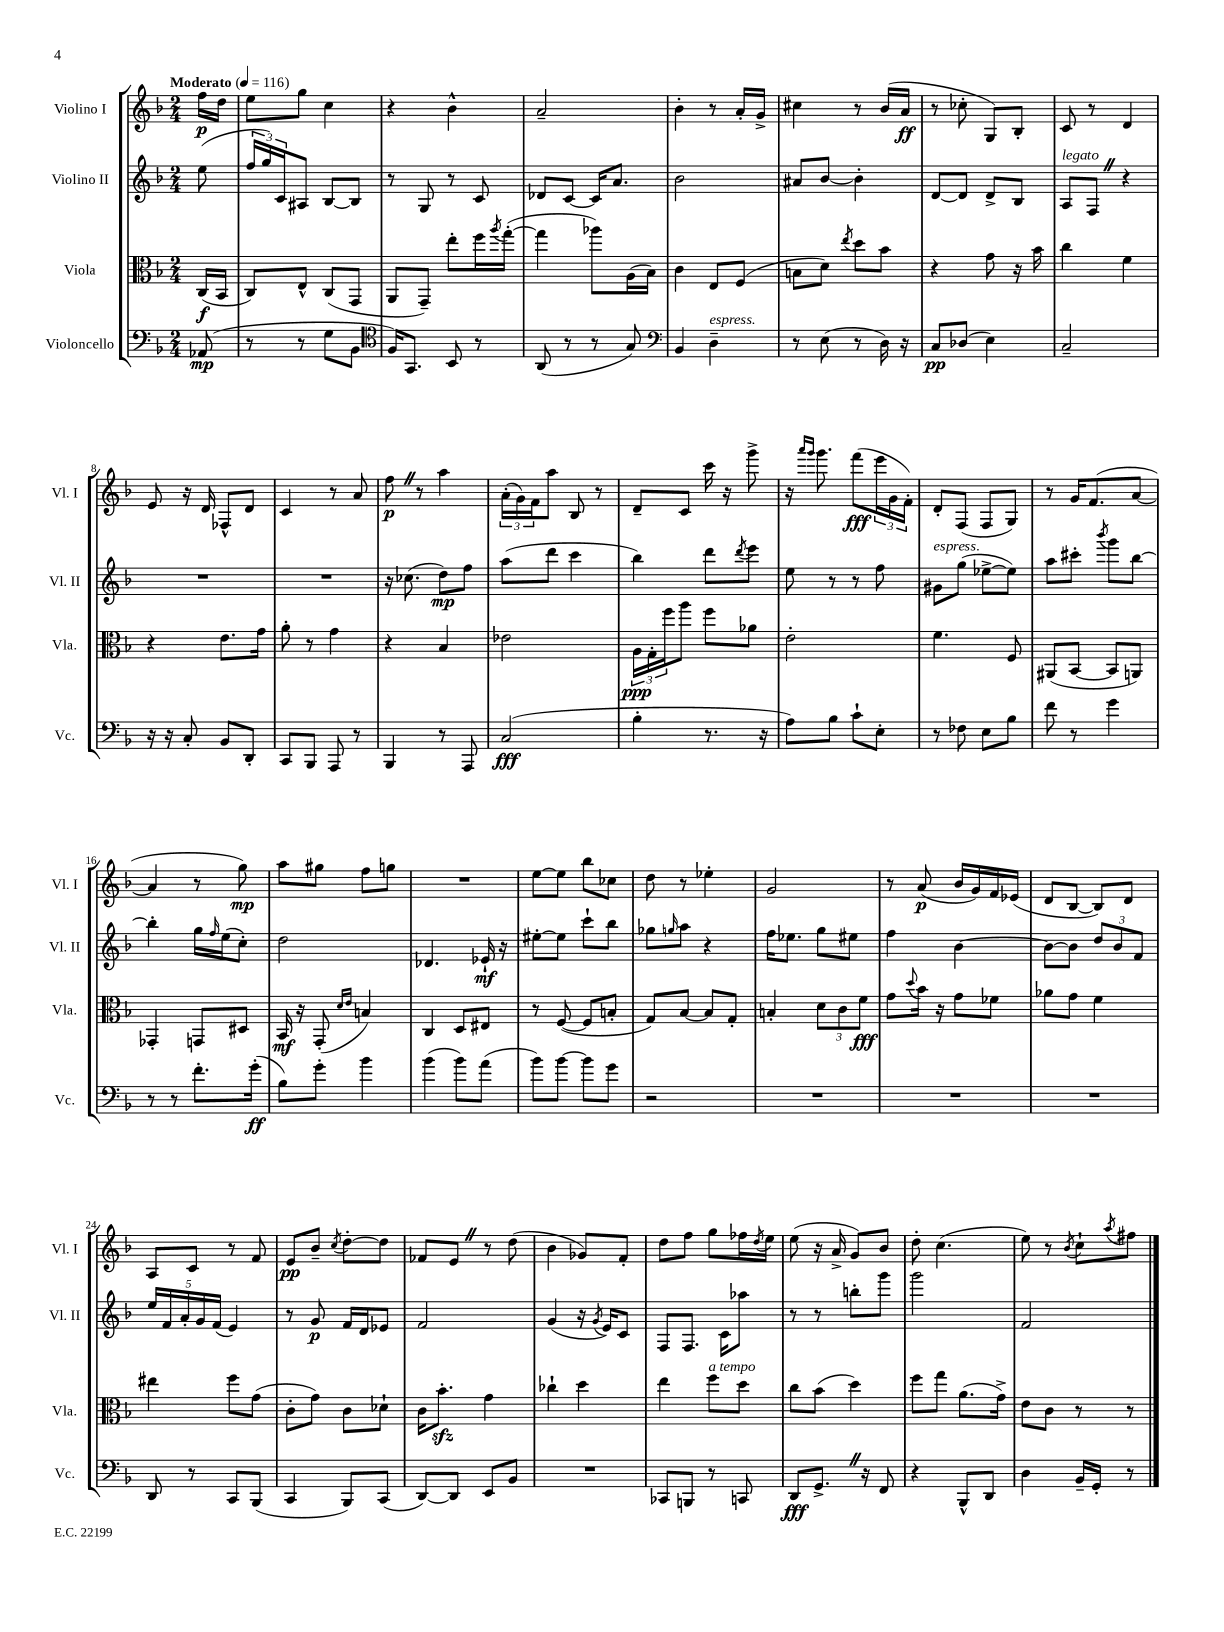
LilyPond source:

<<
\new StaffGroup <<
\new Staff = "s0" \with { instrumentName = "Violino I" shortInstrumentName = "Vl. I" } {
    \clef treble \key f \major \numericTimeSignature \time 2/4 \partial 8 \tempo "Moderato" 4 = 116
    f''16\p d''16 |
    e''8 g''8 c''4 |
    r4 bes'4-^ |
    a'2-- |
    bes'4-. r8 a'16-. g'16-> |
    cis''4 r8 bes'16( a'16\ff |
    r8 ces''8-. g8) bes8-. |
    c'8 r8 d'4 |
    e'8 r16 d'16 fes8-^ d'8 |
    c'4 r8 a'8 |
    f''8\p \once \override BreathingSign.text = \markup { \musicglyph "scripts.caesura.straight" } \breathe r8 a''4 |
    \tuplet 3/2 { a'16-.( g'16) f'16 } a''8 bes8 r8 |
    d'8-- c'8 c'''16 r16 g'''8-> |
    r16 \grace { a'''16 g'''16 } g'''8. f'''8\fff( \tuplet 3/2 { e'''16 g'16 f'16-.) } |
    d'8-. f8( f8 g8) |
    r8 g'16 f'8.( a'8~ |
    a'4 r8 g''8\mp) |
    a''8 gis''8 f''8 g''8 |
    R2 |
    e''8~ e''8 bes''8 ces''8 |
    d''8 r8 ees''4-. |
    g'2 |
    r8 a'8\p( bes'16 g'16) f'16 ees'16( |
    d'8 bes8~ bes8) d'8 |
    a8 c'8 r8 f'8 |
    e'8\pp bes'8-- \acciaccatura { c''8 } d''8~-. d''8 |
    fes'8 e'8 \once \override BreathingSign.text = \markup { \musicglyph "scripts.caesura.straight" } \breathe r8 d''8( |
    bes'4 ges'8) f'8-. |
    d''8 f''8 g''8 fes''16 \acciaccatura { d''8 } e''16 |
    e''8( r16 a'16-> g'8) bes'8 |
    d''8-. c''4.( |
    e''8) r8 \acciaccatura { bes'8 } c''8-! \acciaccatura { a''8 } fis''8 \bar "|." |
}
\new Staff = "s1" \with { instrumentName = "Violino II" shortInstrumentName = "Vl. II" } {
    \clef treble \key f \major \numericTimeSignature \time 2/4 \partial 8
    e''8( |
    \tuplet 3/2 { f''16 g''16) c'16 } ais8 bes8~ bes8 |
    r8 g8 r8 c'8 |
    des'8 c'8~ c'16 a'8. |
    bes'2 |
    ais'8 bes'8~ bes'4-. |
    d'8~ d'8 d'8-> bes8 |
    a8^\markup { \italic "legato" } f8 \once \override BreathingSign.text = \markup { \musicglyph "scripts.caesura.straight" } \breathe r4 |
    R2 |
    R2 |
    r16 ces''8.( d''8\mp) f''8 |
    a''8( d'''8 c'''4 |
    bes''4) d'''8 \acciaccatura { d'''8 } e'''8 |
    e''8 r8 r8 f''8 |
    gis'8^\markup { \italic "espress." } g''8( ees''8~-> ees''8) |
    a''8 cis'''8-. \acciaccatura { bes'''8 } g'''8 bes''8~ |
    bes''4-. g''16 \grace { f''16 } e''16( c''8-.) |
    d''2 |
    des'4. ees'16-!\mf r16 |
    eis''8~-. eis''8 c'''8-! bes''8 |
    ges''8 \grace { g''16 } a''8 r4 |
    f''16 ees''8. g''8 eis''8 |
    f''4 bes'4~ |
    bes'8~ bes'8 \tuplet 3/2 { d''8 bes'8 f'8 } |
    \tuplet 5/4 { e''16 f'16 a'16-. g'16 f'16( } e'4) |
    r8 g'8\p f'16 d'16 ees'8 |
    f'2 |
    g'4( r16 \acciaccatura { g'8 } e'16) c'8 |
    f8 f8. c'16 aes''8 |
    r8 r8 b''8-. g'''8 |
    g'''2 |
    f'2 \bar "|." |
}
\new Staff = "s2" \with { instrumentName = "Viola" shortInstrumentName = "Vla." } {
    \clef alto \key f \major \numericTimeSignature \time 2/4 \partial 8
    c16\f( bes,16 |
    c8) e8-^ c8( g,8 |
    a,8 g,8--) e''8-. f''16 \acciaccatura { a''8 } g''16~-.( |
    g''4 aes''8) a16( bes16) |
    c'4 e8 f8( |
    b8 d'8) \acciaccatura { e''8 } d''8 bes'8 |
    r4 g'8 r16 bes'16 |
    c''4 f'4 |
    r4 e'8. g'16 |
    a'8-. r8 g'4 |
    r4 bes4 |
    ees'2 |
    \tuplet 3/2 { a16\ppp g16-. f''16 } a''8 f''8 aes'8 |
    e'2-. |
    f'4. f8 |
    ais,8( bes,8~ bes,8 a,8) |
    ges,4-. g,8 dis8 |
    bes,16\mf r16 g,8-.( \grace { d'16 e'16 } b4) |
    c4 d8 eis8 |
    r8 f8~( f8 b8-. |
    g8) bes8~ bes8 g8-. |
    b4-. \tuplet 3/2 { d'8 c'8 f'8\fff } |
    g'8 \appoggiatura { d''8 } bes'16 r16 g'8 fes'8 |
    aes'8 g'8 f'4 |
    eis''4 f''8 g'8( |
    c'8-. g'8) c'8 des'8-! |
    c'16 bes'8.-.\sfz g'4 |
    ces''4-! d''4 |
    e''4 f''8^\markup { \italic "a tempo" } d''8 |
    c''8 bes'8( d''4) |
    f''8 g''8 a'8.( g'16->) |
    e'8 c'8 r8 r8 \bar "|." |
}
\new Staff = "s3" \with { instrumentName = "Violoncello" shortInstrumentName = "Vc." } {
    \clef bass \key f \major \numericTimeSignature \time 2/4 \partial 8
    aes,8\mp( |
    r8 r8 g8 bes,8 |
    \clef tenor f16) g,8. bes,8 r8 |
    a,8( r8 r8 g8) |
    \clef bass bes,4 d4--^\markup { \italic "espress." } |
    r8 e8( r8 d16) r16 |
    c8\pp des8( e4) |
    c2-- |
    r16 r16 c8-. bes,8 d,8-. |
    c,8 bes,,8 a,,8 r8 |
    bes,,4 r8 a,,8 |
    c2\fff( |
    bes4-. r8. r16 |
    a8) bes8 c'8-! e8-. |
    r8 fes8 e8 bes8 |
    f'8 r8 g'4 |
    r8 r8 f'8.-. g'16-.\ff( |
    bes8) g'8-. bes'4 |
    bes'4( bes'8) a'8( |
    bes'8) bes'8~ bes'8 g'8 |
    r2 |
    R2 |
    R2 |
    R2 |
    d,8 r8 c,8 bes,,8( |
    c,4 bes,,8) c,8( |
    d,8~) d,8 e,8 bes,8 |
    R2 |
    ces,8 b,,8 r8 c,8 |
    d,8\fff g,8.-> \once \override BreathingSign.text = \markup { \musicglyph "scripts.caesura.straight" } \breathe r16 f,8 |
    r4 bes,,8-^ d,8 |
    d4 bes,16-- g,16-. r8 \bar "|." |
}
>>
>>
